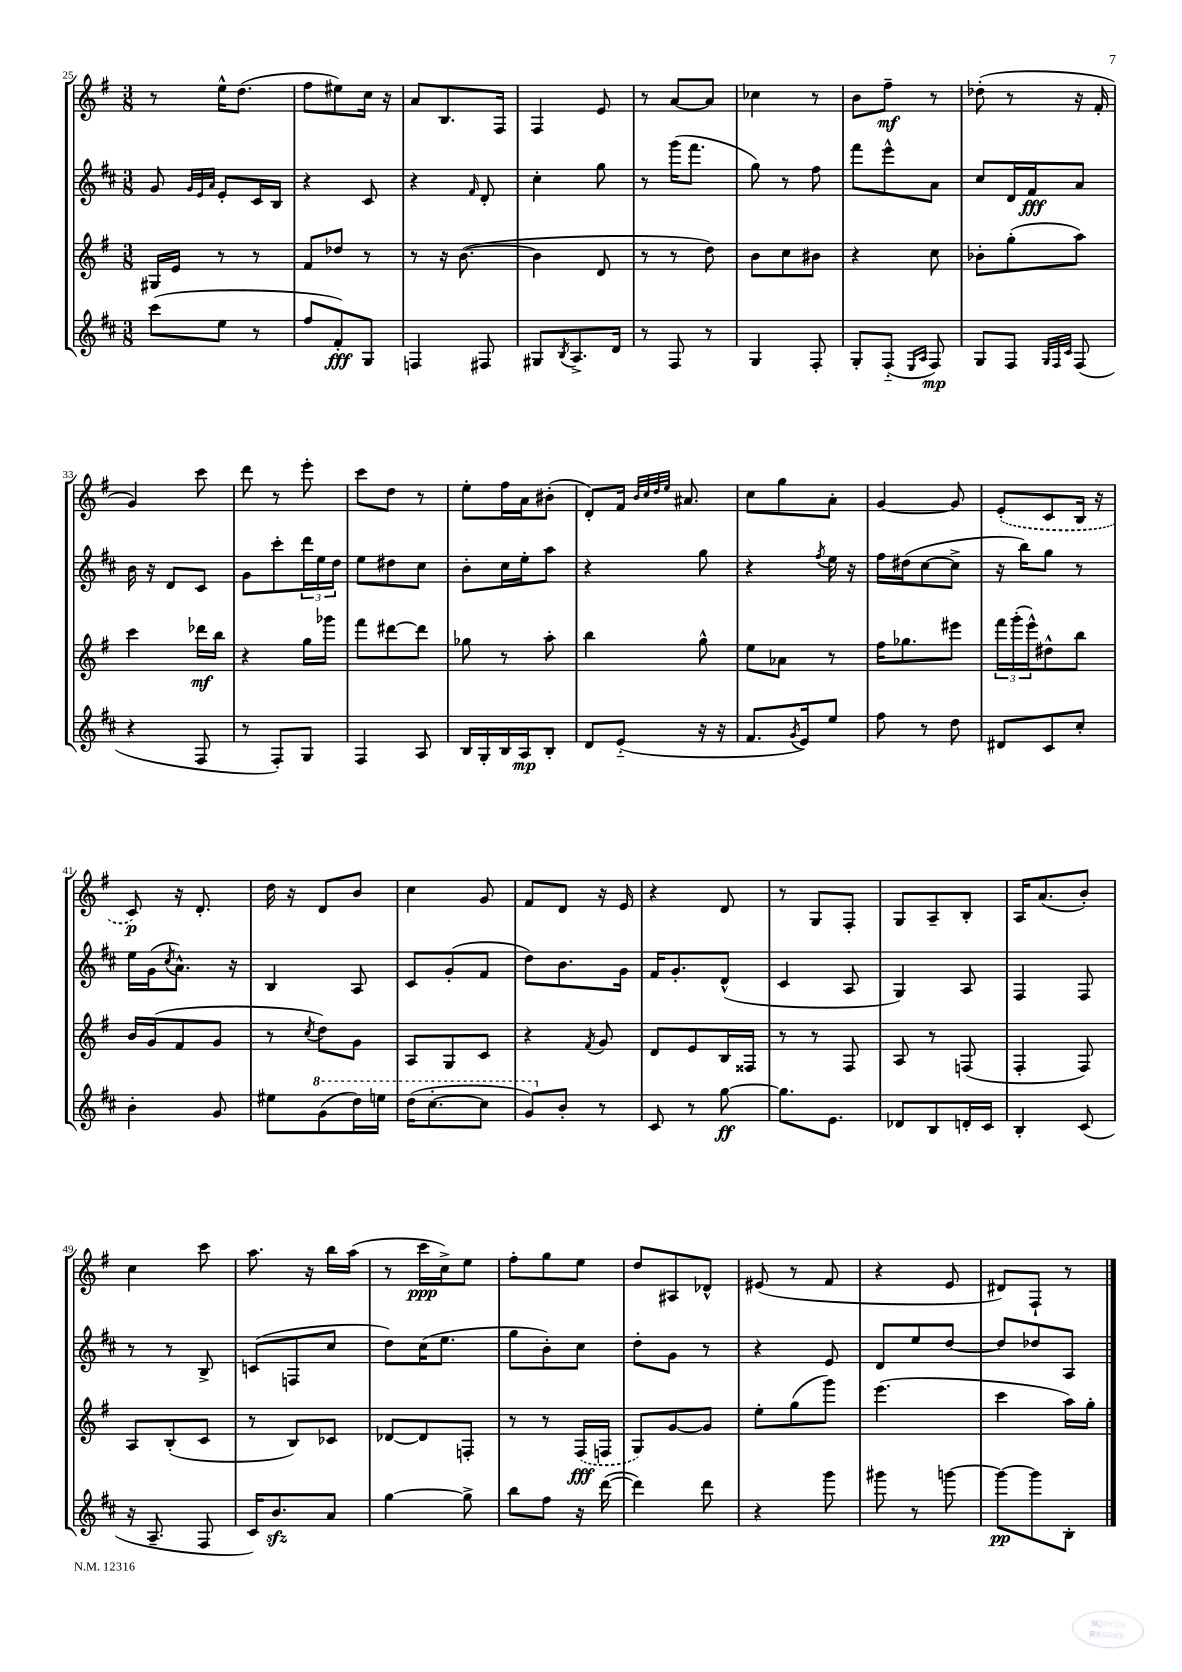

**kern	**kern	**kern	**kern
*staff4	*staff3	*staff2	*staff1
*clefG2	*clefG2	*clefG2	*clefG2
*k[f#c#]	*k[f#]	*k[f#c#]	*k[f#]
*M3/8	*M3/8	*M3/8	*M3/8
(8ccc#	16G#	8g	8r
.	16e	.	.
.	.	32qqg	.
.	.	32qqe	.
.	.	32qqa	.
8ee	8r	8e'	16ee^^
.	.	.	(8.dd
8r	8r	16c#	.
.	.	16B	.
=	=	=	=
8ff#	8f#	4r	8ff#
8f#')	8dd-	.	8ee#)
8G	8r	8c#	16cc
.	.	.	16r
=	=	=	=
4F	8r	4r	8a
.	16r	.	8.B
.	([8.b	.	.
.	.	16qqf#	.
8F#	.	8d'	.
.	.	.	16F#
=	=	=	=
8G#	4b]	4cc#'	4F#
8qB	.	.	.
8.A^	.	.	.
.	8d	8gg	8e
16d	.	.	.
=	=	=	=
8r	8r	8r	8r
8F#	8r	(16ggg	[8a
.	.	8.fff#	.
8r	8dd)	.	8a]
=	=	=	=
4G	8b	8gg)	4cc-
.	8cc	8r	.
8F#'	8b#	8ff#	8r
=	=	=	=
8G'	4r	8fff#	8b
(8F#'~	.	8eee^^	8ff#~
16qqE	.	.	.
16qqA	.	.	.
8F#)	8cc	8a	8r
=	=	=	=
8G	8b-'	8cc#	(8dd-'
8F#	(8gg'	16d	8r
.	.	16f#	.
32qqG	.	.	.
32qqF#	.	.	.
32qqc#	.	.	.
(8F#	8aa)	8a	16r
.	.	.	16f#'
=	=	=	=
4r	4ccc	16b	4g)
.	.	16r	.
.	.	8d	.
8F#	16ddd-	8c#	8ccc
.	16bb	.	.
=	=	=	=
8r	4r	8g	8ddd
8F#')	.	8ccc#'	8r
8G	16gg	24ddd	8eee'
.	.	24ee	.
.	16ggg-	.	.
.	.	24dd	.
=	=	=	=
4F#	8fff#	8ee	8ccc
.	[8ddd#	8dd#	8dd
8A	8ddd#]	8cc#	8r
=	=	=	=
16B	8gg-	8b'	8ee'
16G'	.	.	.
16B	8r	16cc#	16ff#
16A	.	16ee'	16a
8B'	8aa'	8aa	(8b#'
=	=	=	=
8d	4bb	4r	8d')
(8e'~	.	.	16f#
.	.	.	32qqb
.	.	.	32qqcc
.	.	.	32qqdd
.	.	.	32qqee
.	.	.	8.a#
16r	8gg^^	8gg	.
16r	.	.	.
=	=	=	=
8.f#	8ee	4r	8cc
.	8a-	.	8gg
8qg	.	.	.
16e)	.	.	.
.	.	8qff#	.
8ee	8r	16ee	8a'
.	.	16r	.
=	=	=	=
8ff#	16ff#	16ff#	[4g
.	8.gg-	(16dd#	.
8r	.	[8cc#	.
8dd	8eee#	8cc#^]	8g]
=	=	=	=
8d#	24fff#	16r	(8e'
.	(24ggg'	.	.
.	.	16bb)	.
.	24eee^^)	.	.
8c#	8dd#^^	8gg	8c
8cc#'	8bb	8r	16B
.	.	.	16r
=	=	=	=
4b'	16b	16ee	8c)
.	(16g	(16g	.
.	.	8qcc#	.
.	8f#	8.a^^)	16r
.	.	.	8.d'
8g	8g	.	.
.	.	16r	.
=	=	=	=
8ee#	8r	4B	16dd
.	.	.	16r
.	8qcc	.	.
(8gg	8dd)	.	8d
16ddd)	8g	8A	8b
16eee	.	.	.
=	=	=	=
(16ddd	8A	8c#	4cc
[8.ccc#'	.	.	.
.	8G	(8g'	.
8ccc#]	8c	8f#	8g
=	=	=	=
8gg)	4r	8dd)	8f#
8b'	.	8.b	8d
.	8qf#	.	.
8r	8g	.	16r
.	.	16g	16e
=	=	=	=
8c#	8d	16f#	4r
.	.	8.g'	.
8r	8e	.	.
[8gg	16B	(8d^^	8d
.	16F##	.	.
=	=	=	=
8.gg]	8r	4c#	8r
.	8r	.	8G
8.e	.	.	.
.	8F#	8A	8F#'
=	=	=	=
8d-	8A	4G)	8G
8B	8r	.	8A~
16d'	(8F	8A	8B'
16c#	.	.	.
=	=	=	=
4B'	4F#'	4F#	16A
.	.	.	(8.a
(8c#	8F#)	8F#	8b')
=	=	=	=
16r	8A	8r	4cc
8.A~	.	.	.
.	(8B'	8r	.
8F#	8c	8B^	8ccc
=	=	=	=
16c#)	8r	(8c	8.aa
8.b	.	.	.
.	8B)	8F	.
.	.	.	16r
8a	8c-	8cc#	16bb
.	.	.	(16aa
=	=	=	=
[4gg	[8d-	8dd)	8r
.	8d-]	(16cc#	16ccc
.	.	8.ee	16cc^)
8gg^]	8F'	.	8ee
=	=	=	=
8bb	8r	8gg	8ff#'
8ff#	8r	8b')	8gg
16r	(16F#	8cc#	8ee
([16ddd	16F	.	.
=	=	=	=
4ddd])	8G)	8dd'	8dd
.	[8g	8g	8A#
8ddd	8g]	8r	8d-^^
=	=	=	=
4r	8ee'	4r	(8e#
.	(8gg	.	8r
8ggg	8ggg)	8e	8f#
=	=	=	=
8ggg#	(4.eee	8d	4r
8r	.	8ee	.
[8ggg	.	[8dd	8e
=	=	=	=
8ggg_	4ccc	8dd]	8d#)
8ggg]	.	8dd-	8F#`
8B'	16aa)	8A	8r
.	16gg'	.	.
==	==	==	==
*-	*-	*-	*-
